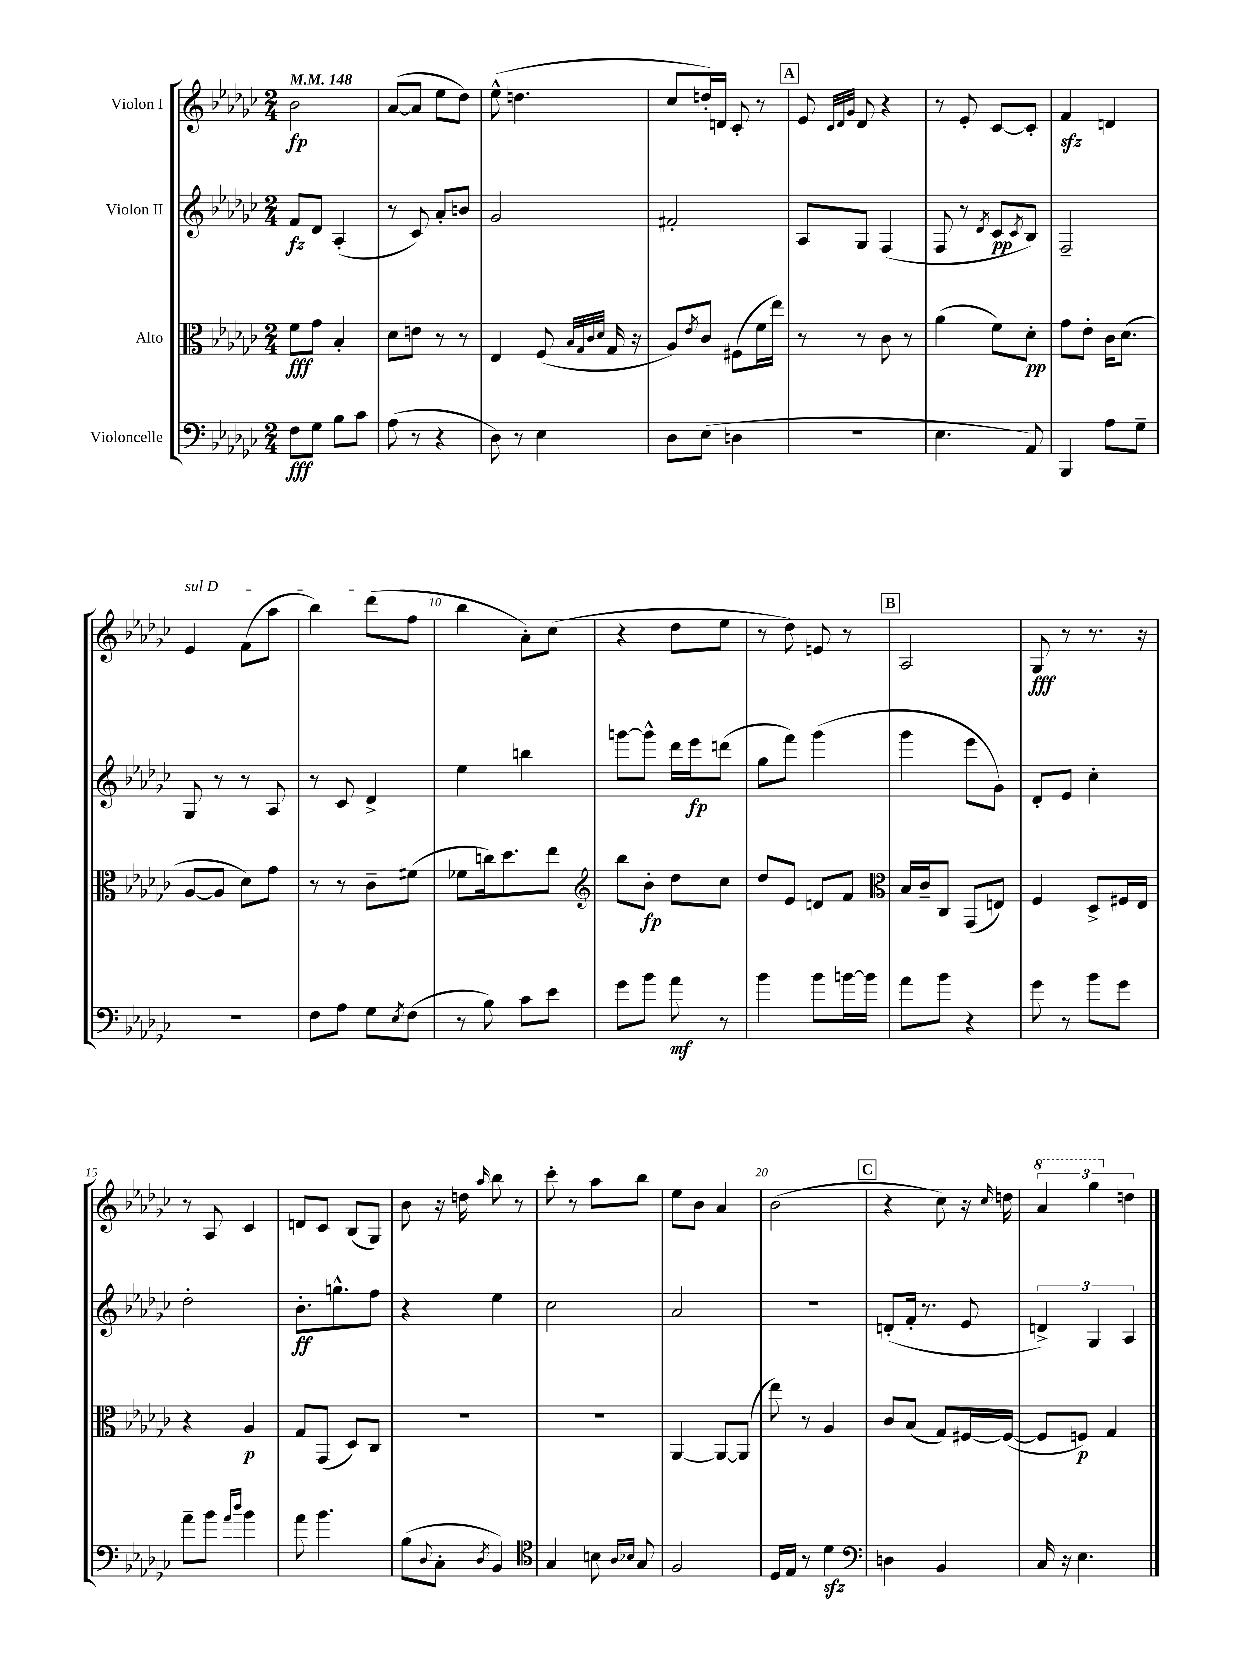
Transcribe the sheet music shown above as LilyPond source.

<<
\new StaffGroup <<
\new Staff = "s0" \with { instrumentName = "Violon I" } {
    \clef treble \key ges \major \numericTimeSignature \time 2/4 \tempo 4 = 148
    bes'2\fp |
    aes'8~( aes'8 ees''8 des''8) |
    ees''8-^( d''4. |
    ces''8 d''16-.) d'16 ces'8-. r8 |
    \mark \markup { \box "A" } ees'8 \grace { ces'32 des'32 ges'32 } des'8 r4 |
    r8 ees'8-. ces'8~ ces'8-. |
    f'4\sfz d'4 |
    \once \override TextSpanner.bound-details.left.text = \markup { \italic "sul D" } ees'4\startTextSpan f'8( aes''8 |
    bes''4) des'''8( f''8\stopTextSpan |
    bes''4 aes'8-.) ces''8( |
    r4 des''8 ees''8 |
    r8 des''8) e'8 r8 |
    \mark \markup { \box "B" } aes2 |
    ges8\fff r8 r8. r16 |
    r8 aes8 ces'4 |
    d'8 ces'8 bes8( ges8) |
    bes'8 r16 d''16 \grace { aes''16 } bes''8 r8 |
    ces'''8-. r8 aes''8 bes''8 |
    ees''8 bes'8 aes'4 |
    bes'2( |
    \mark \markup { \box "C" } r4 ces''8) r16 \grace { ces''16 } d''16 |
    \tuplet 3/2 { \ottava #1 aes''4 ges'''4 \ottava #0 d''4 } \bar "|." |
}
\new Staff = "s1" \with { instrumentName = "Violon II" } {
    \clef treble \key ges \major \numericTimeSignature \time 2/4
    f'8\fz des'8 aes4-.( |
    r8 ces'8) aes'8-. b'8 |
    ges'2 |
    fis'2-. |
    \mark \markup { \box "A" } aes8 ges8 f4( |
    f8 r8 \acciaccatura { des'8 } ces'8\pp \acciaccatura { ces'8 } bes8) |
    f2-- |
    ges8 r8 r8 aes8 |
    r8 ces'8 des'4-> |
    ees''4 b''4 |
    g'''8~ g'''8-^ des'''16 ees'''16\fp d'''8( |
    ges''8 f'''8) ges'''4( |
    \mark \markup { \box "B" } ges'''4 ees'''8 ges'8) |
    des'8-. ees'8 ces''4-. |
    des''2-. |
    bes'8.-.\ff g''8.-^ f''8 |
    r4 ees''4 |
    ces''2 |
    aes'2 |
    R2 |
    \mark \markup { \box "C" } d'8-.( f'16-. r8. ees'8 |
    \tuplet 3/2 { d'4->) ges4 aes4 } \bar "|." |
}
\new Staff = "s2" \with { instrumentName = "Alto" } {
    \clef alto \key ges \major \numericTimeSignature \time 2/4
    f'8\fff ges'8 bes4-. |
    des'8 e'8 r8 r8 |
    ees4 f8( \grace { bes32 ges32 ces'32 des'32 } ges16 r16 |
    aes8) \acciaccatura { ees'8 } ces'8 fis8( f'16 ees''16) |
    \mark \markup { \box "A" } r8 r8 ces'8 r8 |
    aes'4( f'8) des'8-.\pp |
    ges'8 ees'8-. ces'16 des'8.( |
    aes8~ aes8 des'8) ges'8 |
    r8 r8 ces'8-- fis'8( |
    fes'8 c''16) des''8. ees''8 |
    \clef treble bes''8 bes'8-.\fp des''8 ces''8 |
    des''8 ees'8 d'8 f'8 |
    \mark \markup { \box "B" } \clef alto bes16 ces'16-- ces8 ges,8( e8) |
    f4 des8-> fis16 ees16 |
    r4 aes4\p |
    ges8 ges,8( des8) ces8 |
    R2 |
    R2 |
    aes,4~ aes,8~ aes,8( |
    ees''8) r8 aes4 |
    \mark \markup { \box "C" } ces'8 bes8( ges8) fis16~ fis16~( |
    fis8 f8\p) ges4 \bar "|." |
}
\new Staff = "s3" \with { instrumentName = "Violoncelle" } {
    \clef bass \key ges \major \numericTimeSignature \time 2/4
    f8\fff ges8 bes8 ces'8 |
    aes8( r8 r4 |
    des8) r8 ees4 |
    des8 ees8( d4 |
    \mark \markup { \box "A" } R2 |
    ees4. aes,8) |
    bes,,4 aes8 ges8-- |
    r2 |
    f8 aes8 ges8 \acciaccatura { ees8 } f8( |
    r8 bes8) ces'8 ees'8 |
    ges'8 bes'8 aes'8\mf r8 |
    bes'4 bes'8 b'16~ b'16 |
    \mark \markup { \box "B" } aes'8 bes'8 r4 |
    ges'8 r8 bes'8 ges'8 |
    aes'8-- bes'8 \grace { aes'16 des''16 } bes'4 |
    aes'8 bes'4. |
    bes8( \appoggiatura { des8 } ces8-. \acciaccatura { des8 } bes,4) |
    \clef tenor ges4 b8 \grace { aes16 bes16 } ges8 |
    f2 |
    des16 ees16 r8 des'4\sfz |
    \mark \markup { \box "C" } \clef bass d4 bes,4 |
    ces16 r16 ees4. \bar "|." |
}
>>
>>
\layout { \context { \Score \override BarNumber.break-visibility = ##(#f #t #t) barNumberVisibility = #(every-nth-bar-number-visible 5) } }
